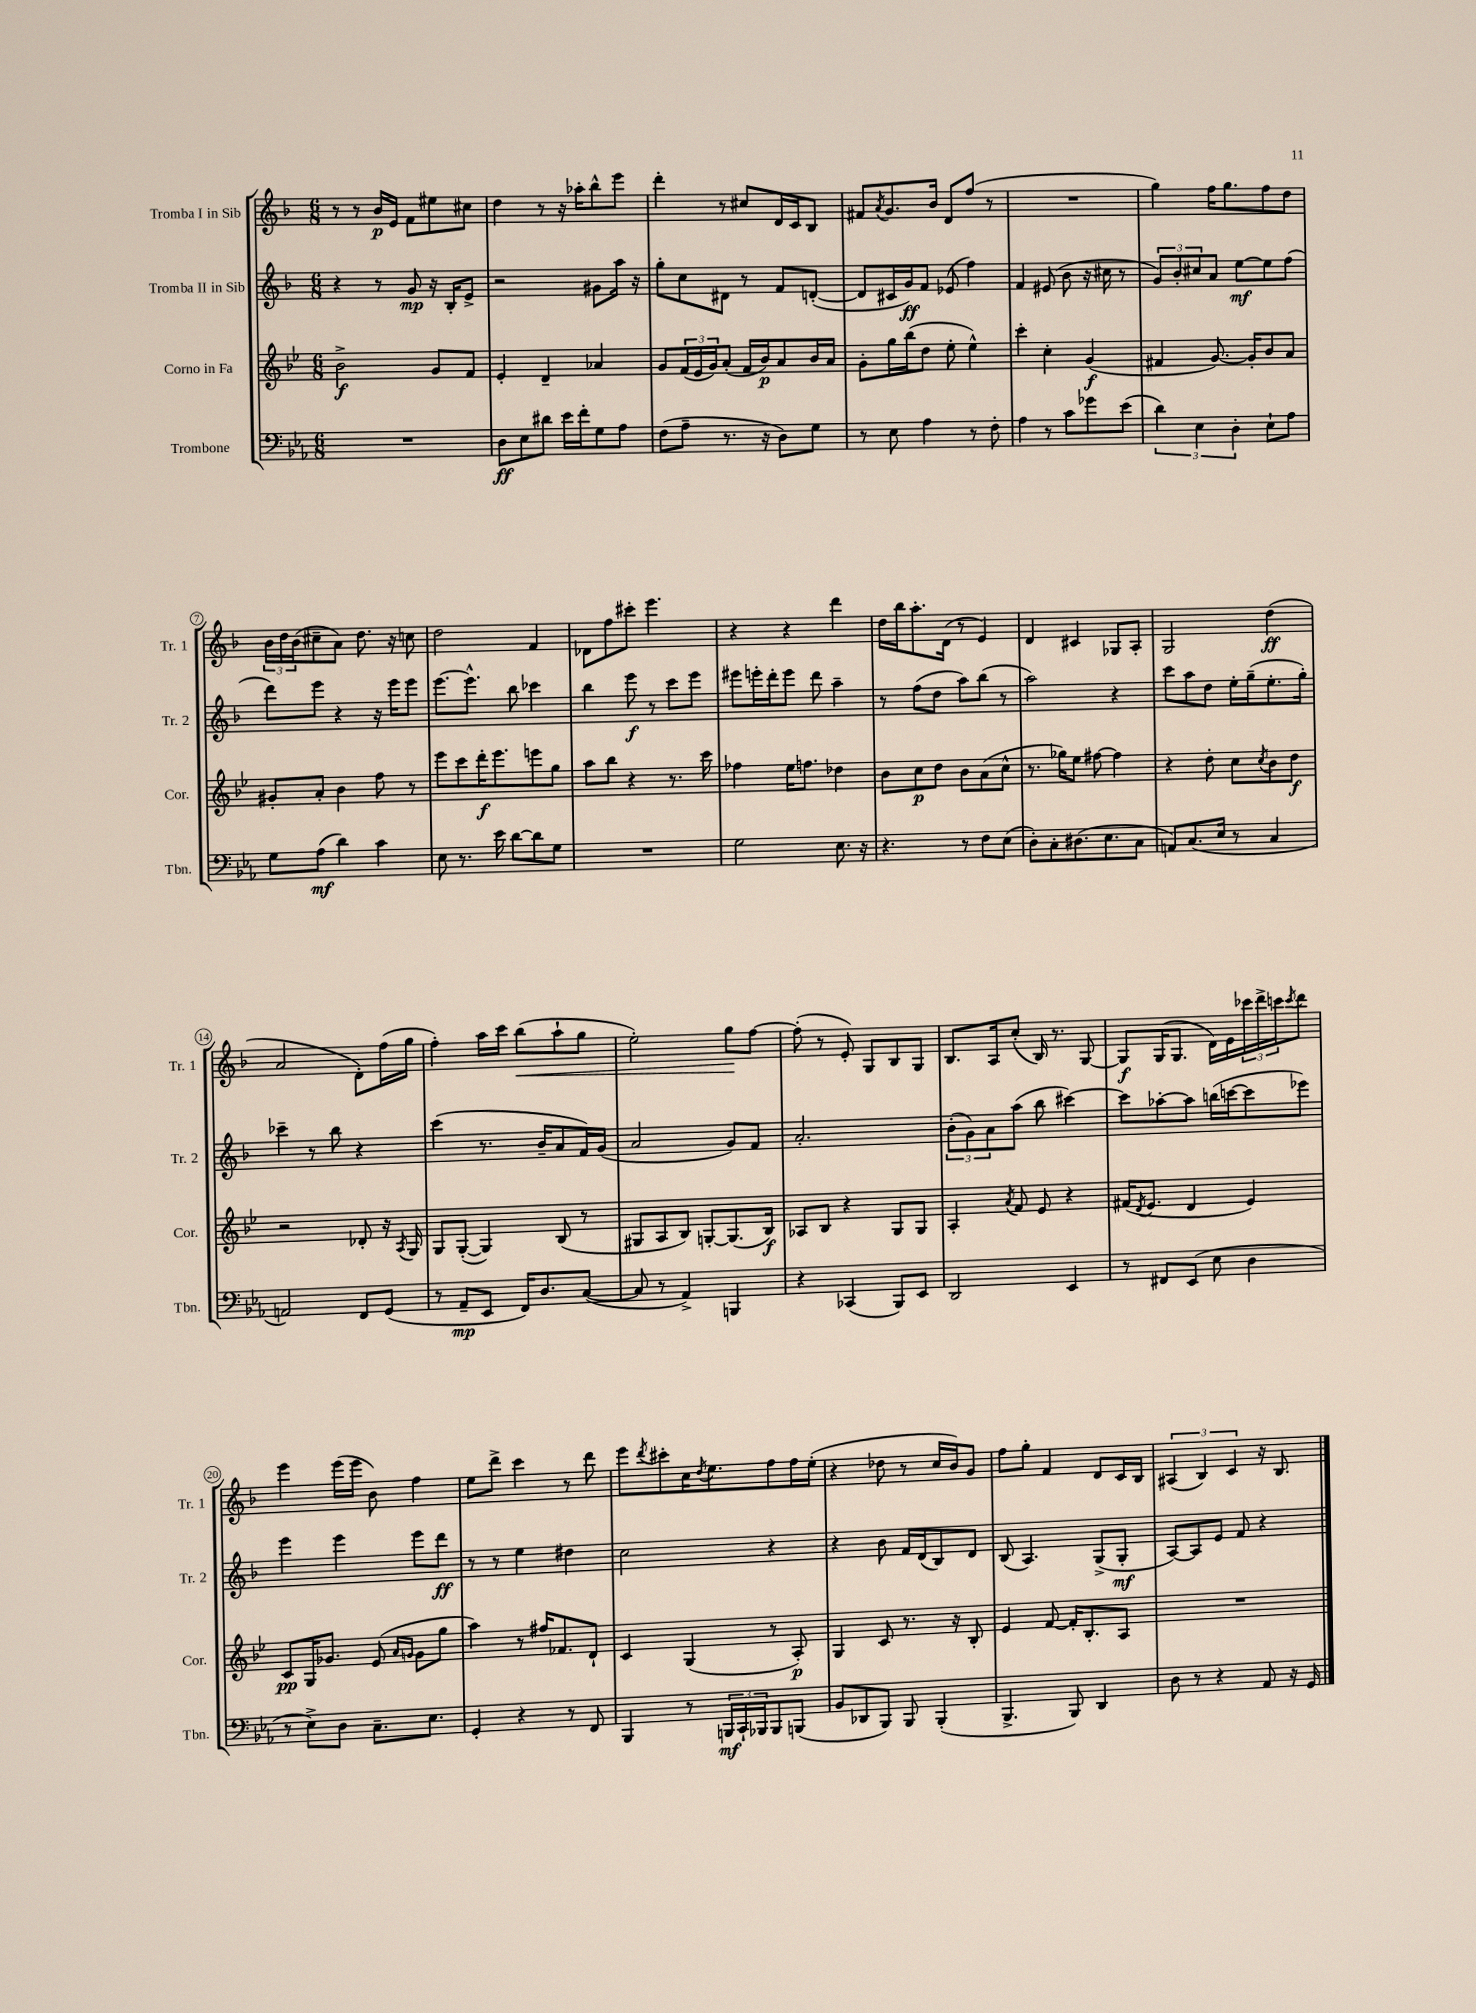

**kern	**kern	**kern	**kern
*staff4	*staff3	*staff2	*staff1
*clefF4	*clefG2	*clefG2	*clefG2
*k[b-e-a-]	*k[b-e-]	*k[b-]	*k[b-]
*M6/8	*M6/8	*M6/8	*M6/8
2.r	2b-^	4r	8r
.	.	.	8r
.	.	8r	16b-
.	.	.	16e
.	.	8g	8f
.	8g	16r	8ee#
.	.	16B-'	.
.	8f	8e^	8cc#
=	=	=	=
8D	4e-'	2r	4dd
8E-	.	.	.
8d#	4d~	.	8r
16e-	.	.	16r
16f'	.	.	16aa-'
8G	4a-	8g#	8bb-^^
8A-	.	16aa	8eee
.	.	16r	.
=	=	=	=
(8F	8g	8gg'	4ddd'
8A-~	(24f	8cc	.
.	24e-	.	.
.	24g)	.	.
8.r	(8a'	8d#	8r
.	16f	8r	8cc#
16r	16b-)	.	.
8D)	8a	8f	16d
.	.	.	16c
8G	16b-	([8d'	8B-
.	16a	.	.
=	=	=	=
8r	8g'	8d]	8f#
.	.	.	8qa
8E-	16gg	16c#	8.g
.	(16bb-	16g)	.
4A-	8dd	8f	.
.	.	.	16b-
.	8ee-'	(8e-	8d
8r	4ee-^^)	4ff)	(8ff
8F'	.	.	8r
=	=	=	=
4A-	4ccc'	4f	2.r
8r	4cc'	(8e#	.
8c	.	8b-	.
8g-	(4g	16r	.
.	.	16cc#	.
(8e-	.	8r	.
=	=	=	=
6d)	4f#	12g)	4gg)
.	.	12b-'	.
6E-	.	12cc#	.
.	[8.g)	8a	16ff
.	.	.	8.gg
6D'	.	.	.
.	.	[8ee	.
.	16g']	.	.
8E-`	8b-	8ee]	8ff
8A-	8a	(8ff	8dd
=	=	=	=
8G	8g#'	8ddd)	24b-
.	.	.	24dd
.	.	.	(24b-
(8A-	8a'	8eee	8cc#~
4d)	4b-	4r	8a)
.	.	.	8.dd
4c	8ff	16r	.
.	.	16eee	16r
.	8r	8eee	8cc
=	=	=	=
8E-	8eee-	[8.eee	2dd
8.r	8ccc	.	.
.	.	8.eee^^]	.
.	16ddd'	.	.
16e-	8.eee-	.	.
[8d	.	8bb-	.
8d]	8eee	4ccc-	4f
8G	8gg	.	.
=	=	=	=
2.r	8aa	4bb-	8d-
.	8bb-	.	8ff
.	4r	8eee	8ccc#'
.	.	8r	4.eee
.	8.r	8ccc	.
.	.	8eee	.
.	16ccc	.	.
=	=	=	=
2G	4ff-	8eee#	4r
.	.	16eee'	.
.	.	16ddd'	.
.	16ee-	8eee	4r
.	8.ff	.	.
.	.	8ddd	.
8.E-	4dd-	4aa~	4ddd
16r	.	.	.
=	=	=	=
4.r	8b-	8r	16dd
.	.	.	16bb-
.	8cc	(8ff	8.aa'
.	8dd	8dd	.
.	.	.	(16d
8r	8b-	8aa)	8r
8F	(8a	(8bb-	4e)
(8E-	8cc^^	8r	.
=	=	=	=
8D')	8.r	2aa)	4d
8C'	.	.	.
.	16gg-)	.	.
(8.D#	8ee-	.	4c#
.	[8ff#	.	.
8.E-	.	.	.
.	4ff#]	4r	8G-
8C	.	.	8A'
=	=	=	=
8AA)	4r	8ccc	2G
(8.C	.	8aa	.
.	8dd'	8dd	.
16E-	.	.	.
8r	8cc	16ee'	.
.	.	(16gg~	.
.	8qcc	.	.
4C	8b-	8.ee'	(4dd
.	8dd	.	.
.	.	16gg')	.
=	=	=	=
2AA)	2r	4ccc-~	2a
.	.	8r	.
.	.	8bb-	.
8FF	8d-'	4r	8d')
(8GG	16r	.	(16ff
.	8qA	.	.
.	16G	.	16gg
=	=	=	=
8r	8G	(4ccc	4ff')
8AA-~	([8G'	.	.
8EE-	4G])	8.r	16aa
.	.	.	16ccc
16FF)	.	.	(8bb-
8.D	.	16b-~	.
.	(8B-	8a	8aa`
([8C	8r	16f)	8gg
.	.	(16g	.
=	=	=	=
8C]	8G#	2a	2ee')
8r	8A	.	.
4AA-^)	8B-)	.	.
.	[8G'	.	.
4BBB	(8.G]	8g)	8gg
.	.	8f	[8ff
.	16B-)	.	.
=	=	=	=
4r	8A-	2.a'	(8ff']
.	8B-	.	8r
(4CC-	4r	.	8e')
.	.	.	8G
8BBB-)	8G	.	8B-
8EE-	8G	.	8G
=	=	=	=
2DD	4A'	(12b-'	8.B-
.	.	12g)	.
.	.	12a	.
.	.	.	16A
.	8qa	.	.
.	8f	(8aa	(8cc'
.	8e-	8bb-	16B-)
.	.	.	8.r
4EE-	4r	[4ccc#)	.
.	.	.	[8G
=	=	=	=
8r	(16f#	8ccc#]	8G]
.	8qd	.	.
.	8.e-	.	.
8FF#	.	[8aa-'	(16G
.	.	.	8.G
(8EE-	4d	8aa-]	.
8E-	.	(16bb	16d)
.	.	[16ccc	16e
4D	4e-)	8ccc]	24ccc-
.	.	.	24ddd^
.	.	.	24ccc
.	.	.	8qccc
.	.	8eee-)	8ddd
=	=	=	=
8r	8c	4eee	4eee
8E-^)	16G	.	.
.	8.g-	.	.
8D	.	4eee	(16eee
.	.	.	16eee
8.C~	(8e-	.	8b-)
.	16qqa	.	.
.	16qqg	.	.
.	8g	8eee	4ff
8.E-	.	.	.
.	8gg	8ddd	.
=	=	=	=
4GG'	4aa)	8r	8ee
.	.	8r	8ddd^
4r	8r	4ee	4ccc
.	16ff#	.	.
.	8.f-	.	.
8r	.	4dd#	8r
8FF	8d`	.	8ddd
=	=	=	=
4BBB-	4c	2cc	8eee
.	.	.	8qddd
.	.	.	8ccc#'
8r	(4G	.	16cc
.	.	.	8qdd
.	.	.	8.ee
24BBB	.	.	.
24CC`	.	.	.
24BBB-	.	.	.
8BBB-	8r	4r	8ff
(8BBB	8A')	.	16ff
.	.	.	(16ee'
=	=	=	=
8BB-	4G	4r	4r
8DD-	.	.	.
8BBB-)	8c	8b-	8dd-
8BBB-	8.r	16f	8r
.	.	(16d	.
(4BBB-'	.	8B-)	16cc
.	16r	.	16b-)
.	8B-'	8d	8g
=	=	=	=
4.BBB-^	4e-	(8B-	8ff
.	.	4.A)	8gg'
.	[8f	.	4f
8BBB-)	16f']	.	.
.	8.B-'	.	.
4DD	.	(8G^	8d
.	8A	8G'	16c
.	.	.	16B-
=	=	=	=
8D	2.r	[8A)	(6A#
8r	.	8A]	.
.	.	.	6B-)
4r	.	8e	.
.	.	.	6c
.	.	8f	.
8AA-	.	4r	16r
.	.	.	8.B-
16r	.	.	.
16GG	.	.	.
==	==	==	==
*-	*-	*-	*-
